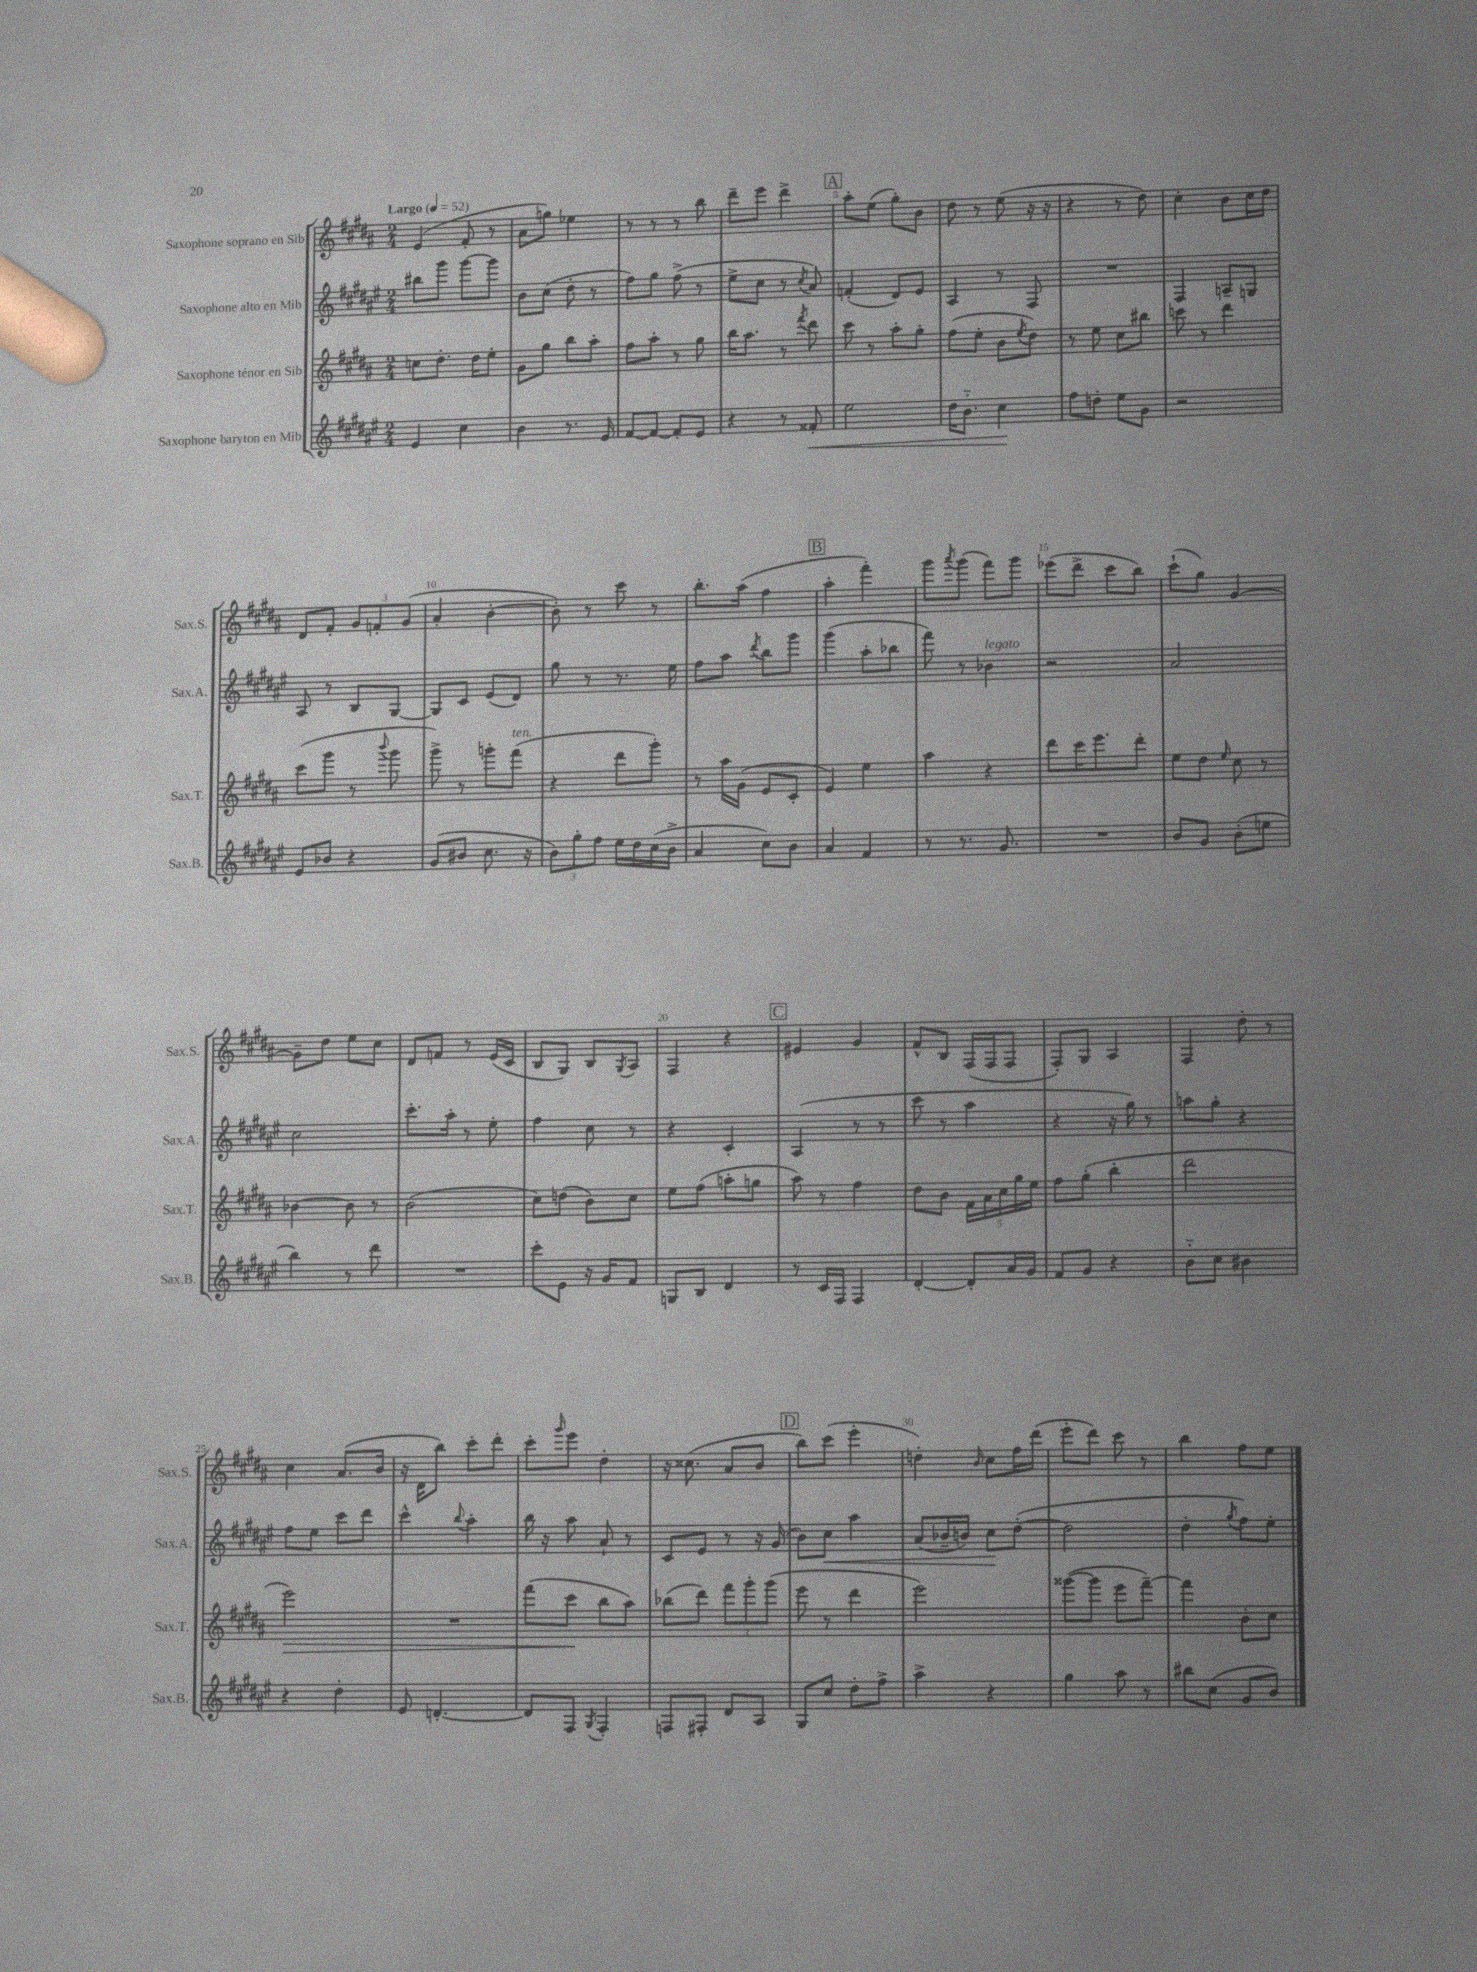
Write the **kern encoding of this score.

**kern	**dynam	**kern	**dynam	**kern	**dynam	**kern
*part4	*part4	*part3	*part3	*part2	*part2	*part1
*staff4	*staff4	*staff3	*staff3	*staff2	*staff2	*staff1
*I"Saxophone baryton en Mib	*	*I"Saxophone ténor en Sib	*	*I"Saxophone alto en Mib	*	*I"Saxophone soprano en Sib
*I'Sax.B.	*	*I'Sax.T.	*	*I'Sax.A.	*	*I'Sax.S.
*clefG2	*	*clefG2	*	*clefG2	*	*clefG2
*k[f#c#g#d#a#e#]	*	*k[f#c#g#d#a#]	*	*k[f#c#g#d#a#e#]	*	*k[f#c#g#d#a#]
*M2/4	*	*M2/4	*	*M2/4	*	*M2/4
*MM52	*	*MM52	*	*MM52	*	*MM52
=1	=1	=1	=1	=1	=1	=1
!	!	!	!	!	!	!LO:TX:a:B:t=Largo
4e#/	.	8ccn\L	.	8bb#X\L	.	(4e/
.	.	8.dd#'\J	.	8ggg#\J	.	.
4cc#\	.	.	.	[8ggg#\L	.	8f#'/
.	.	16dd#\KL	.	.	.	.
.	.	8ee'\J	.	8ggg#\J]	.	8r
=2	=2	=2	=2	=2	=2	=2
4b\	.	8g#\L	.	8b\L	.	8a#\L
.	.	8gg#\J	.	(8cc#\J	.	8ggn\J)
8.r	.	8bb\L	.	8dd#'\	.	4ee-X\
.	.	8aa#'\J	.	8r	.	.
16e#/	.	.	.	.	.	.
=3	=3	=3	=3	=3	=3	=3
[8f#/L	.	8ff#\L	.	8ff#\L)	.	8r
8f#/J_	.	8aa#'\J	.	8gg#\J	.	8r
8f#'/L]	.	8r	.	(8ff#^\	.	8r
8e#/J	.	8gg#\	.	8r	.	8bb\
=4	=4	=4	=4	=4	=4	=4
4r	.	16bb\KL	.	8ee#^\L	.	8ddd#~\L
.	.	8.aa#\J	.	.	.	.
.	.	.	.	8cc#\J	.	8eee\J
8r	.	8r	.	8r	.	4ddd#^\
.	.	8qfff#/	.	8qcc#/	.	.
!	!LO:HP:b	!	!	!	!	!
8f##X'/	<	8ddd#\	.	8a#/)	.	.
!!LO:REH:place=s1:t=A
=5	=5	=5	=5	=5	=5	=5
2ee#\	.	8ccc#\	.	(4fn'/	.	8aa#'\L
.	.	8r	.	.	.	(8ee\J
.	.	8aa#'\L	.	8d#/L)	.	8gg#'\L)
.	.	8gg#'\J	.	8e#/J	.	8b\J
=6	=6	=6	=6	=6	=6	=6
16dd#\KL	.	(8ff#\L	.	4A#/	.	8dd#\
8.b\J	.	.	.	.	.	.
.	.	8ee'\J	.	.	.	8r
4cc#\	.	8b\L	.	8r	.	(8ee\
.	.	8qee/	.	.	.	.
.	.	8dd#\J)	.	8F#/	.	16r
.	.	.	.	.	.	16r
.	[	.	.	.	.	.
=7	=7	=7	=7	=7	=7	=7
8ff#\L	.	8r	.	2r	.	4r
8ddn'\J	.	8ee\	.	.	.	.
8ee#\L	.	8cc#\L	.	.	.	8r
8g#\J	.	8bb#X\J	.	.	.	8dd#\)
=8	=8	=8	=8	=8	=8	=8
2r	.	8cccn\	.	4F#/	.	4cc#'\
.	.	8r	.	.	.	.
.	.	4ddd#\	.	8An~/L	.	8b\L
.	.	.	.	8Gn/J	.	16cc#\L
.	.	.	.	.	.	16dd#\JJ
!!LO:LB:g=z
=9	=9	=9	=9	=9	=9	=9
8e#/L	.	(8ccc#\L	.	8A#/	.	8d#/L
8b-X/J	.	8ggg#\J	.	8r	.	8f#'/J
4r	.	8r	.	8B/L	.	12g#/L
.	.	.	.	.	.	12fn'/
.	.	8qqbbb/	.	.	.	.
.	.	8ggg#\	.	[8G#/J	.	.
.	.	.	.	.	.	(12g#/J
=10	=10	=10	=10	=10	=10	=10
(8g#/L	.	8ggg#^\)	.	8G#/L]	.	4a#'/
8b#X/J	.	8r	.	8c#/J	.	.
8.cc#\	.	8gggn'\L	.	(8e#/L	.	[4b'\
!	!	!LO:TX:a:i:t=ten.	!	!	!	!
.	.	(8fff#\J	.	8d#/J)	.	.
16r	.	.	.	.	.	.
=11	=11	=11	=11	=11	=11	=11
12b\L)	.	4r	.	8gg#\	.	8b'\])
12gg#'\	.	.	.	.	.	.
.	.	.	.	8r	.	8r
12ff#\J	.	.	.	.	.	.
16ee#\LL	.	8ddd#\L	.	8.r	.	8ccc#\
16dd#\	.	.	.	.	.	.
(16cc#\	.	8ggg#'\J)	.	.	.	8r
16b^\JJ	.	.	.	16ee#\	.	.
=12	=12	=12	=12	=12	=12	=12
4a#/	.	8r	.	8ff#\L	.	8.bb'\L
.	.	16aa#\LL	.	8aa#\J	.	.
.	.	(16g#\JJ	.	.	.	(16aa#\Jk
.	.	.	.	8qddd#/	.	.
8cc#\L)	.	8e/L	.	8bb\L	.	4ff#\
8b\J	.	8c#'/J	.	8ggg#\J	.	.
!!LO:REH:place=s1:t=B
=13	=13	=13	=13	=13	=13	=13
4a#/	.	4e/)	.	(4ggg#\	.	4aa#'\
4f#/	.	4ee\	.	8aa#'\L	.	4fff#'\)
.	.	.	.	8bb-X\J	.	.
=14	=14	=14	=14	=14	=14	=14
8r	.	4aa#\	.	8fff#\)	.	8ggg#\L
.	.	.	.	.	.	8qaaa#/
8.r	.	.	.	8r	.	(8ggg#\J
!	!	!	!	!LO:TX:a:i:t=legato	!	!
.	.	4r	.	4b-X\	.	8fff#\L)
8.g#/	.	.	.	.	.	.
.	.	.	.	.	.	8ggg#\J
=15	=15	=15	=15	=15	=15	=15
2r	.	8ddd#\L	.	2r	.	(8eee-X\L
.	.	16ccc#\K	.	.	.	8ddd#^\J
.	.	8.eee\	.	.	.	.
.	.	.	.	.	.	8ccc#\L
.	.	8ddd#'\J	.	.	.	8bb\J)
=16	=16	=16	=16	=16	=16	=16
8b/L	.	8ee\L	.	2a#/	.	(8ccc#`\L
8g#/J	.	8dd#\J	.	.	.	8gg#\J)
.	.	16qqee/	.	.	.	.
(8b'\L	.	8cc#\	.	.	.	[4g#/
8een\J	.	8r	.	.	.	.
!!LO:LB:g=z
=17	=17	=17	=17	=17	=17	=17
4bb\)	.	[4b-X\	.	2cc#\	.	8g#~\L]
.	.	.	.	.	.	8dd#\J
8r	.	8b-\]	.	.	.	8ee\L
8ddd#\	.	8r	.	.	.	8cc#\J
=18	=18	=18	=18	=18	=18	=18
2r	.	(2b\	.	8.ccc#'\L	.	8d#/L
.	.	.	.	.	.	8fn/J
.	.	.	.	16aa#'\Jk	.	.
.	.	.	.	8r	.	8r
.	.	.	.	8ee#'\	.	(16e/LL
.	.	.	.	.	.	16c#/JJ
=19	=19	=19	=19	=19	=19	=19
8ccc#'\L	.	8cc#\L)	.	4ff#\	.	8B/L
8e#\J	.	(8ddn\J	.	.	.	8G#/J)
16r	.	8b\L)	.	8cc#\	.	8B/L
16g#/KL	.	.	.	.	.	.
.	.	.	.	.	.	8qG#/
8f#/J	.	8cc#\J	.	8r	.	8A#/J
=20	=20	=20	=20	=20	=20	=20
8Gn/L	.	8ee\L	.	4r	.	4F#/
8B/J	.	(8ff#\J	.	.	.	.
4d#/	.	8aan'\L	.	4c#'/	.	4r
.	.	8ggn\J	.	.	.	.
!!LO:REH:place=s1:t=C
=21	=21	=21	=21	=21	=21	=21
8r	.	8aa#\)	.	(4A#/	.	4e#X/
16c#/LL	.	8r	.	.	.	.
16F#/JJ	.	.	.	.	.	.
4F#/	.	4ff#\	.	8r	.	4g#/
.	.	.	.	8r	.	.
=22	=22	=22	=22	=22	=22	=22
[4d#'/	.	8dd#\L	.	8ccc#\	.	8f#^^/L
.	.	8b\J	.	8r	.	8B/J
8d#'/L]	.	20f#\LL	.	4aa#\	.	(16F#/LL
.	.	20a#\	.	.	.	.
.	.	.	.	.	.	16F#/J
.	.	20cc#\	.	.	.	.
16a#/L	.	.	.	.	.	8F#/J
.	.	20gg#\	.	.	.	.
16g#/JJ	.	.	.	.	.	.
.	.	20ee\JJ	.	.	.	.
=23	=23	=23	=23	=23	=23	=23
8f#/L	.	8ff#\L	.	4r	.	8F#'/L)
8g#/J	.	(8gg#'\J	.	.	.	8G#/J
4r	.	4bb'\	.	16r	.	4A#/
.	.	.	.	16gg#\)	.	.
.	.	.	.	8r	.	.
=24	=24	=24	=24	=24	=24	=24
8b\L	.	2ddd#\	.	8aan\L	.	4F#/
8cc#\J	.	.	.	8gg#'\J	.	.
4b#X\	.	.	.	4r	.	8dd#'\
.	.	.	.	.	.	8r
!!LO:LB:g=z
=25	=25	=25	=25	=25	=25	=25
!	!	!	!LO:HP:b	!	!	!
4r	.	2eee\)	>	8ff#\L	.	4cc#\
.	.	.	.	8ee#\J	.	.
4dd#'\	.	.	.	8ccc#\L	.	(8.a#/L
.	.	.	.	8ddd#\J	.	.
.	.	.	.	.	.	16b/Jk
=26	=26	=26	=26	=26	=26	=26
8e#/	.	2r	.	4ccc#^^\	.	16r
.	.	.	.	.	.	16d#\KL
[4.dn'/	.	.	.	.	.	8bb\J)
.	.	.	.	8qqbb/	.	.
.	.	.	.	4aa#'\	.	8ccc#'\L
.	.	.	.	.	.	8ddd#'\J
=27	=27	=27	=27	=27	=27	=27
8d/L]	.	(8fff#\L	.	16bb\	.	8ccc#'\L
.	.	.	.	16r	.	.
.	.	.	.	.	.	16qqggg#/
8F#/J	.	8ccc#\J	.	8aa#\	.	8eee\J
8qG#/	.	.	.	.	.	.
4F#'/	.	8bb\L	]	8a#`/	.	4dd#'\
.	.	8aa#\J)	.	8r	.	.
=28	=28	=28	=28	=28	=28	=28
8Fn/L	.	(8bb-X\L	.	8c#/L	.	16r
.	.	.	.	.	.	(8.cc##X\
8F#X'/J	.	8ddd#\J)	.	8e#/J	.	.
8d#/L	.	12fff#\L	.	8r	.	8a#/L
.	.	12ggg#'\	.	.	.	.
8A#/J	.	.	.	16r	.	8b/J
.	.	(12ggg#\J	.	.	.	.
.	.	.	.	(16g#/	.	.
!!LO:REH:place=s1:t=D
=29	=29	=29	=29	=29	=29	=29
8G#/L	.	8eee\	.	8b\L)	.	8bb\L)
!	!	!	!	!	!LO:HP:b	!
8cc#/J	.	8r	.	8cc#\J	<	(8ccc#\J
8dd#'\L	.	4ddd#\	.	4aa#\	.	4eee'\
8ff#^\J	.	.	.	.	.	.
=30	=30	=30	=30	=30	=30	=30
4aa#^\	.	2eee\)	.	(8a#/L	.	4ddn'\)
.	.	.	.	16b-X~/L	.	.
.	.	.	.	16bn/JJ)	.	.
.	.	.	.	.	.	16qqb/
4r	.	.	.	8cc#\L	.	8cc#\L
.	.	.	.	([8dd#'\J	[	16ff#\L
.	.	.	.	.	.	(16ddd#\JJ
=31	=31	=31	=31	=31	=31	=31
4gg#\	.	([8ggg##X\L	.	2dd#\]	.	8eee'\L
.	.	8ggg##\J]	.	.	.	8ddd#\J)
8aa#\	.	8eee\L	.	.	.	8ccc#\
8r	.	[8fff#~\J)	.	.	.	8r
=32	=32	=32	=32	=32	=32	=32
8bb#X\L	.	4fff#\]	.	4dd#'\	.	4bb\
(8cc#\J	.	.	.	.	.	.
.	.	.	.	8qgg#/	.	.
8g#/L	.	8b'\L	.	8ff#\L)	.	8ff#\L
8b/J)	.	8cc#\J	.	8ee#'\J	.	8ee\J
==	==	==	==	==	==	==
*-	*-	*-	*-	*-	*-	*-
